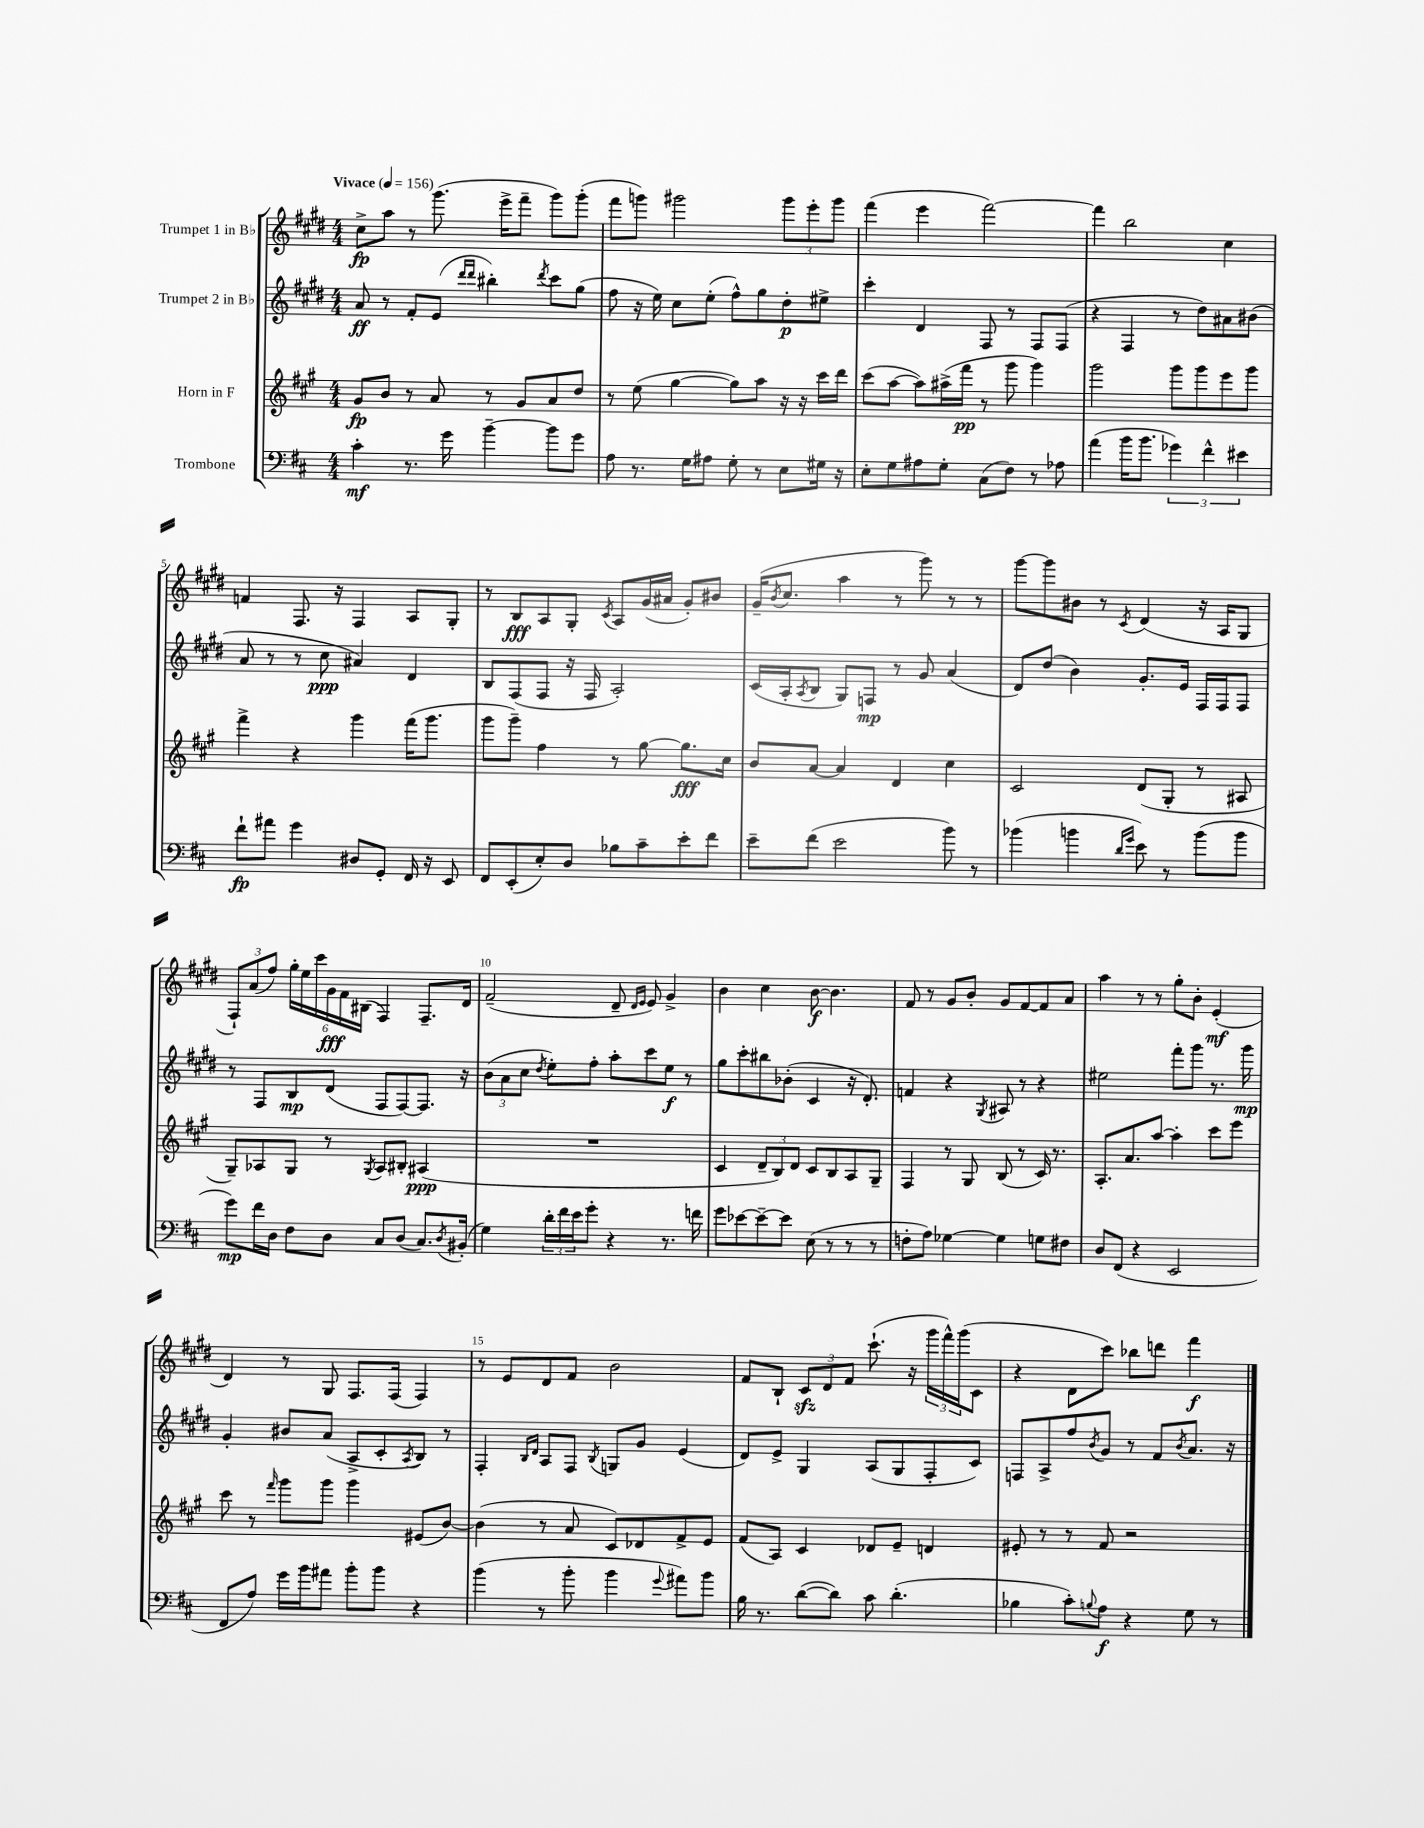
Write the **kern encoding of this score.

**kern	**dynam	**kern	**dynam	**kern	**dynam	**kern	**dynam
*part4	*part4	*part3	*part3	*part2	*part2	*part1	*part1
*staff4	*staff4	*staff3	*staff3	*staff2	*staff2	*staff1	*staff1
*I"Trombone	*	*I"Horn in F	*	*I"Trumpet 2 in B♭	*	*I"Trumpet 1 in B♭	*
*clefF4	*	*clefG2	*	*clefG2	*	*clefG2	*
*k[f#c#]	*	*k[f#c#g#]	*	*k[f#c#g#d#]	*	*k[f#c#g#d#]	*
*M4/4	*	*M4/4	*	*M4/4	*	*M4/4	*
*MM156	*	*MM156	*	*MM156	*	*MM156	*
=1	=1	=1	=1	=1	=1	=1	=1
!	!	!	!	!	!	!LO:TX:a:B:t=Vivace	!
4c#'\	mf	8g#/L	fp	8a/	ff	8cc#^\L	fp
.	.	8b/J	.	8r	.	8aa\J	.
8.r	.	8r	.	8f#'/L	.	8r	.
.	.	8a/	.	(8e/J	.	(8.ggg#\	.
16g\	.	.	.	.	.	.	.
.	.	.	.	16qqddd#/LL	.	.	.
.	.	.	.	16qqddd#/JJ	.	.	.
[4b~\	.	8r	.	4bb#X'\)	.	.	.
.	.	.	.	.	.	16eee^\KL	.
.	.	8g#/L	.	.	.	8fff#~\J	.
.	.	.	.	8qddd#/	.	.	.
8b\L]	.	8a/	.	8ccc#\L	.	8ggg#\L)	.
8g\J	.	8dd/J	.	(8gg#\J	.	(8ggg#'\J	.
=2	=2	=2	=2	=2	=2	=2	=2
8A\	.	8r	.	8ff#\	.	8fff#\L	.
8.r	.	(8ee\	.	16r	.	8gggn\J)	.
.	.	.	.	16ee\)	.	.	.
.	.	[4gg#\	.	8cc#\L	.	2ggg#X\	.
16G\KL	.	.	.	.	.	.	.
8A#X\J	.	.	.	(8ee'\J	.	.	.
8G'\	.	8gg#\L])	.	8ff#^^\L)	.	.	.
8r	.	8aa\J	.	8gg#\	.	.	.
8E\L	.	16r	.	8dd#'\	p	12ggg#\L	.
.	.	16r	.	.	.	.	.
.	.	.	.	.	.	12eee'\	.
16G#X\Jk	.	16ccc#\LL	.	8ee#X^\J	.	.	.
.	.	.	.	.	.	12ggg#\J	.
16r	.	16ddd\JJ	.	.	.	.	.
=3	=3	=3	=3	=3	=3	=3	=3
8E'\L	.	(8ccc#\L	.	4ccc#'\	.	(4fff#\	.
8G\	.	[8aa\J	.	.	.	.	.
8A#X\	.	8aa\L])	.	4d#/	.	4eee\	.
8G'\J	.	(16aa#X^\L	.	.	.	.	.
.	.	16fff#\JJ	pp	.	.	.	.
(8C#\L	.	8r	.	8F#/	.	[2fff#\)	.
8F#\J)	.	8ggg#\	.	8r	.	.	.
8r	.	4ggg#\)	.	8F#/L	.	.	.
8A-X\	.	.	.	(8F#/J	.	.	.
=4	=4	=4	=4	=4	=4	=4	=4
(4a\	.	2ggg#\	.	4r	.	4fff#\]	.
16b\KL	.	.	.	4F#/	.	2bb\	.
8.b\J	.	.	.	.	.	.	.
6g-X\)	.	8ggg#\L	.	8r	.	.	.
.	.	8ggg#\	.	8dd#\L)	.	.	.
6f#^^\	.	.	.	.	.	.	.
.	.	8eee\	.	8a#X\	.	4cc#\	.
6e#X\	.	.	.	.	.	.	.
.	.	8ggg#\J	.	(8b#X\J	.	.	.
!!LO:LB:g=z
=5	=5	=5	=5	=5	=5	=5	=5
8f#`\L	fp	4fff#^\	.	8a/	.	4fn/	.
8a#X\J	.	.	.	8r	.	.	.
4g\	.	4r	.	8r	.	8.F#/	.
.	.	.	.	8cc#\	ppp	.	.
.	.	.	.	.	.	16r	.
8D#X/L	.	4ggg#\	.	4a#X/)	.	4F#/	.
8GG'/J	.	.	.	.	.	.	.
16FF#/	.	(16fff#\KL	.	4d#/	.	8A/L	.
16r	.	8.ggg#\J	.	.	.	.	.
8EE/	.	.	.	.	.	8G#'/J	.
=6	=6	=6	=6	=6	=6	=6	=6
8FF#/L	.	8ggg#\L	.	8B/L	.	8r	.
(8EE'/	.	8ggg#~\J)	.	(8F#/	.	8B/L	fff
8E'/)	.	4ff#\	.	8F#/J	.	8A/	.
8D/J	.	.	.	16r	.	8G#'/J	.
.	.	.	.	16F#/	.	.	.
.	.	.	.	.	.	8qc#/	.
8B-X\L	.	8r	.	2A'/)	.	8A/L	.
8c#~\	.	[8gg#\	.	.	.	(16g#/L	.
.	.	.	.	.	.	16a#X/JJ	.
8e'\	.	8.gg#\L]	fff	.	.	8g#'/L)	.
8f#\J	.	.	.	.	.	8b#X/J	.
.	.	16cc#\Jk	.	.	.	.	.
=7	=7	=7	=7	=7	=7	=7	=7
8e~\L	.	8b/L	.	(16c#/LL	.	(16g#~/KL	.
.	.	.	.	.	.	8qb/	.
.	.	.	.	16A'/J	.	8.cc#/J	.
.	.	.	.	8qA/	.	.	.
(8f#\J	.	[8a/J	.	8B/J	.	.	.
2e\	.	4a/]	.	8G#/L)	.	4aa\	.
.	.	.	.	8Fn/J	mp	.	.
.	.	4d/	.	8r	.	8r	.
.	.	.	.	8g#/	.	8ggg#\)	.
8b\)	.	4cc#\	.	(4a/	.	8r	.
8r	.	.	.	.	.	8r	.
=8	=8	=8	=8	=8	=8	=8	=8
(4b-X\	.	2c#/	.	8d#/L)	.	[8ggg#\L	.
.	.	.	.	(8dd#/J	.	8ggg#\]	.
4bn\	.	.	.	4b\)	.	8b#X\J	.
.	.	.	.	.	.	8r	.
16qqd/LL	.	.	.	.	.	.	.
16qqg/JJ	.	.	.	.	.	8qc#/	.
8e\)	.	(8d/L	.	8.g#'/L	.	(4d#/	.
8r	.	8G#'/J	.	.	.	.	.
.	.	.	.	16e/Jk	.	.	.
(8b\L	.	8r	.	16F#/LL	.	16r	.
.	.	.	.	16F#/J	.	16A/KL	.
8b\J	.	8A#X/	.	8F#/J	.	8G#/J	.
!!LO:LB:g=z
=9	=9	=9	=9	=9	=9	=9	=9
8g\L)	mp	8G#~/L)	.	8r	.	12F#`/L)	.
.	.	.	.	.	.	(12a/	.
16f#\L	.	8A-X/	.	8F#/L	.	.	.
.	.	.	.	.	.	12ff#/J)	.
16D\JJ	.	.	.	.	.	.	.
8F#\L	.	8G#/J	.	8B/	mp	24gg#'\LL	.
.	.	.	.	.	.	24ee\	.
.	.	.	.	.	.	24ccc#\	.
8D\J	.	8r	.	(8d#/J	.	24g#\	fff
.	.	.	.	.	.	24f#\	.
.	.	.	.	.	.	(24B#X\JJ	.
.	.	8qG#/	.	.	.	.	.
8C#/L	.	8A-/L	.	8F#/L	.	4F#/)	.
(8D/J	.	8B#X'/J	.	[8F#/)	.	.	.
8.C#/L)	.	(4A#X/	ppp	8.F#/J]	.	8.F#~/L	.
8qD/	.	.	.	.	.	.	.
(16BB#X'/Jk	.	.	.	16r	.	16d#/Jk	.
=10	=10	=10	=10	=10	=10	=10	=10
4G\)	.	1r	.	(12b\L	.	(2f#~/	.
.	.	.	.	12a\	.	.	.
.	.	.	.	12cc#\J	.	.	.
.	.	.	.	8qdd#/	.	.	.
24d'\LL	.	.	.	8ee'\L)	.	.	.
24f#\	.	.	.	.	.	.	.
24e\J	.	.	.	.	.	.	.
8g'\J	.	.	.	8ff#'\J	.	.	.
4r	.	.	.	8aa'\L	.	8d#~/	.
.	.	.	.	.	.	16qqd#/LL	.
.	.	.	.	.	.	16qqe/JJ	.
.	.	.	.	8ccc#\	.	8e/)	.
8.r	.	.	.	8ee\J	f	4g#^/	.
.	.	.	.	8r	.	.	.
16fn\	.	.	.	.	.	.	.
=11	=11	=11	=11	=11	=11	=11	=11
8g\L	.	4c#/	.	8gg#\L	.	4b\	.
[8e-X\	.	.	.	8ccc#'\	.	.	.
8e-~\_	.	12d~/L	.	8bb#X\	.	4cc#\	.
.	.	12B/)	.	.	.	.	.
8e-\J]	.	.	.	(8b-X'\J	.	.	.
.	.	12d/J	.	.	.	.	.
(8E\	.	8c#/L	.	4c#/	.	[8b\	f
8r	.	8B/	.	.	.	4.b\]	.
8r	.	8A/	.	16r	.	.	.
.	.	.	.	8.d#'/)	.	.	.
8r	.	8G#~/J	.	.	.	.	.
=12	=12	=12	=12	=12	=12	=12	=12
8Fn'\L	.	4F#/	.	4fn/	.	8f#/	.
8A\J)	.	.	.	.	.	8r	.
[4G-X\	.	8r	.	4r	.	8g#/L	.
.	.	8G#/	.	.	.	8b'/J	.
.	.	.	.	8qG#/	.	.	.
4G-\]	.	(8B/	.	8A#X/	.	8g#/L	.
.	.	8r	.	8r	.	[8f#/	.
8Gn\L	.	16c#/)	.	4r	.	8f#/]	.
.	.	8.r	.	.	.	.	.
8F#X\J	.	.	.	.	.	8a/J	.
=13	=13	=13	=13	=13	=13	=13	=13
8D/L	.	8.A'/L	.	2ee#X\	.	4aa\	.
(8FF#/J	.	.	.	.	.	.	.
.	.	8.a/	.	.	.	.	.
4r	.	.	.	.	.	8r	.
.	.	[8aa/J	.	.	.	8r	.
2EE/	.	4aa'\]	.	8fff#'\L	.	8gg#'\L	.
.	.	.	.	8ggg#\J	.	8b'\J	.
.	.	8ccc#\L	.	8.r	.	(4e'/	mf
.	.	8eee\J	.	.	.	.	.
.	.	.	.	16ggg#\	mp	.	.
!!LO:LB:g=z
=14	=14	=14	=14	=14	=14	=14	=14
8FF#/L	.	8ccc#\	.	4g#'/	.	4d#/)	.
8A/J)	.	8r	.	.	.	.	.
.	.	16qqfff#/	.	.	.	.	.
16g\LL	.	8ggg#\L	.	8b#X/L	.	8r	.
16b\J	.	.	.	.	.	.	.
8a#X\J	.	8ggg#\J	.	(8a/J	.	8G#/	.
8b'\L	.	4ggg#\	.	8A^/L	.	8.F#/L	.
8b\J	.	.	.	8c#'/	.	.	.
.	.	.	.	.	.	(16F#/Jk	.
.	.	.	.	8qA/	.	.	.
4r	.	(8e#X/L	.	8B/J)	.	4F#/)	.
.	.	[8b/J)	.	8r	.	.	.
=15	=15	=15	=15	=15	=15	=15	=15
(4b\	.	(4b\]	.	4F#'/	.	8r	.
.	.	.	.	.	.	8e/L	.
.	.	.	.	16qqB/LL	.	.	.
.	.	.	.	16qqd#/JJ	.	.	.
8r	.	8r	.	8A/L	.	8d#/	.
8b'\	.	8a/	.	8F#/J	.	8f#/J	.
.	.	.	.	8qB/	.	.	.
4b\	.	8c#/L)	.	8Gn/L	.	2b\	.
.	.	8d-X/	.	8g#/J	.	.	.
8qqg/	.	.	.	.	.	.	.
8a#X\L)	.	8f#^/	.	(4e/	.	.	.
8b\J	.	8e/J	.	.	.	.	.
=16	=16	=16	=16	=16	=16	=16	=16
16B\	.	(8f#/L	.	8d#/L)	.	8f#/L	.
8.r	.	.	.	.	.	.	.
.	.	8A/J)	.	8e^/J	.	8B`/J	.
([8d\L	.	4c#/	.	4G#/	.	12c#zz/L	.
.	.	.	.	.	.	12d#/	.
8d\J])	.	.	.	.	.	.	.
.	.	.	.	.	.	12f#/J	.
8c#\	.	8d-X/L	.	(8A/L	.	(8.ccc#`\	.
(4.d'\	.	8e~/J	.	8G#/	.	.	.
.	.	.	.	.	.	16r	.
.	.	4dn/	.	8F#'/	.	24ggg#\LL	.
.	.	.	.	.	.	24fff#^^\)	.
.	.	.	.	.	.	(24ggg#\J	.
.	.	.	.	8c#/J)	.	8c#\J	.
=17	=17	=17	=17	=17	=17	=17	=17
4B-X\	.	8e#X'/	.	8Fn/L	.	4r	.
.	.	8r	.	8A^/	.	.	.
8c#'\L)	.	8r	.	8ff#/	.	8d#\L	.
8qqBn/	.	.	.	8qb/	.	.	.
8A\J	f	8f#/	.	8g#/J	.	8ccc#\J)	.
4r	.	2r	.	8r	.	8bb-X\L	.
.	.	.	.	8f#/L	.	8dddn\J	.
.	.	.	.	8qb/	.	.	.
8G\	.	.	.	8.a/J	.	4fff#\	f
8r	.	.	.	.	.	.	.
.	.	.	.	16r	.	.	.
==	==	==	==	==	==	==	==
*-	*-	*-	*-	*-	*-	*-	*-
